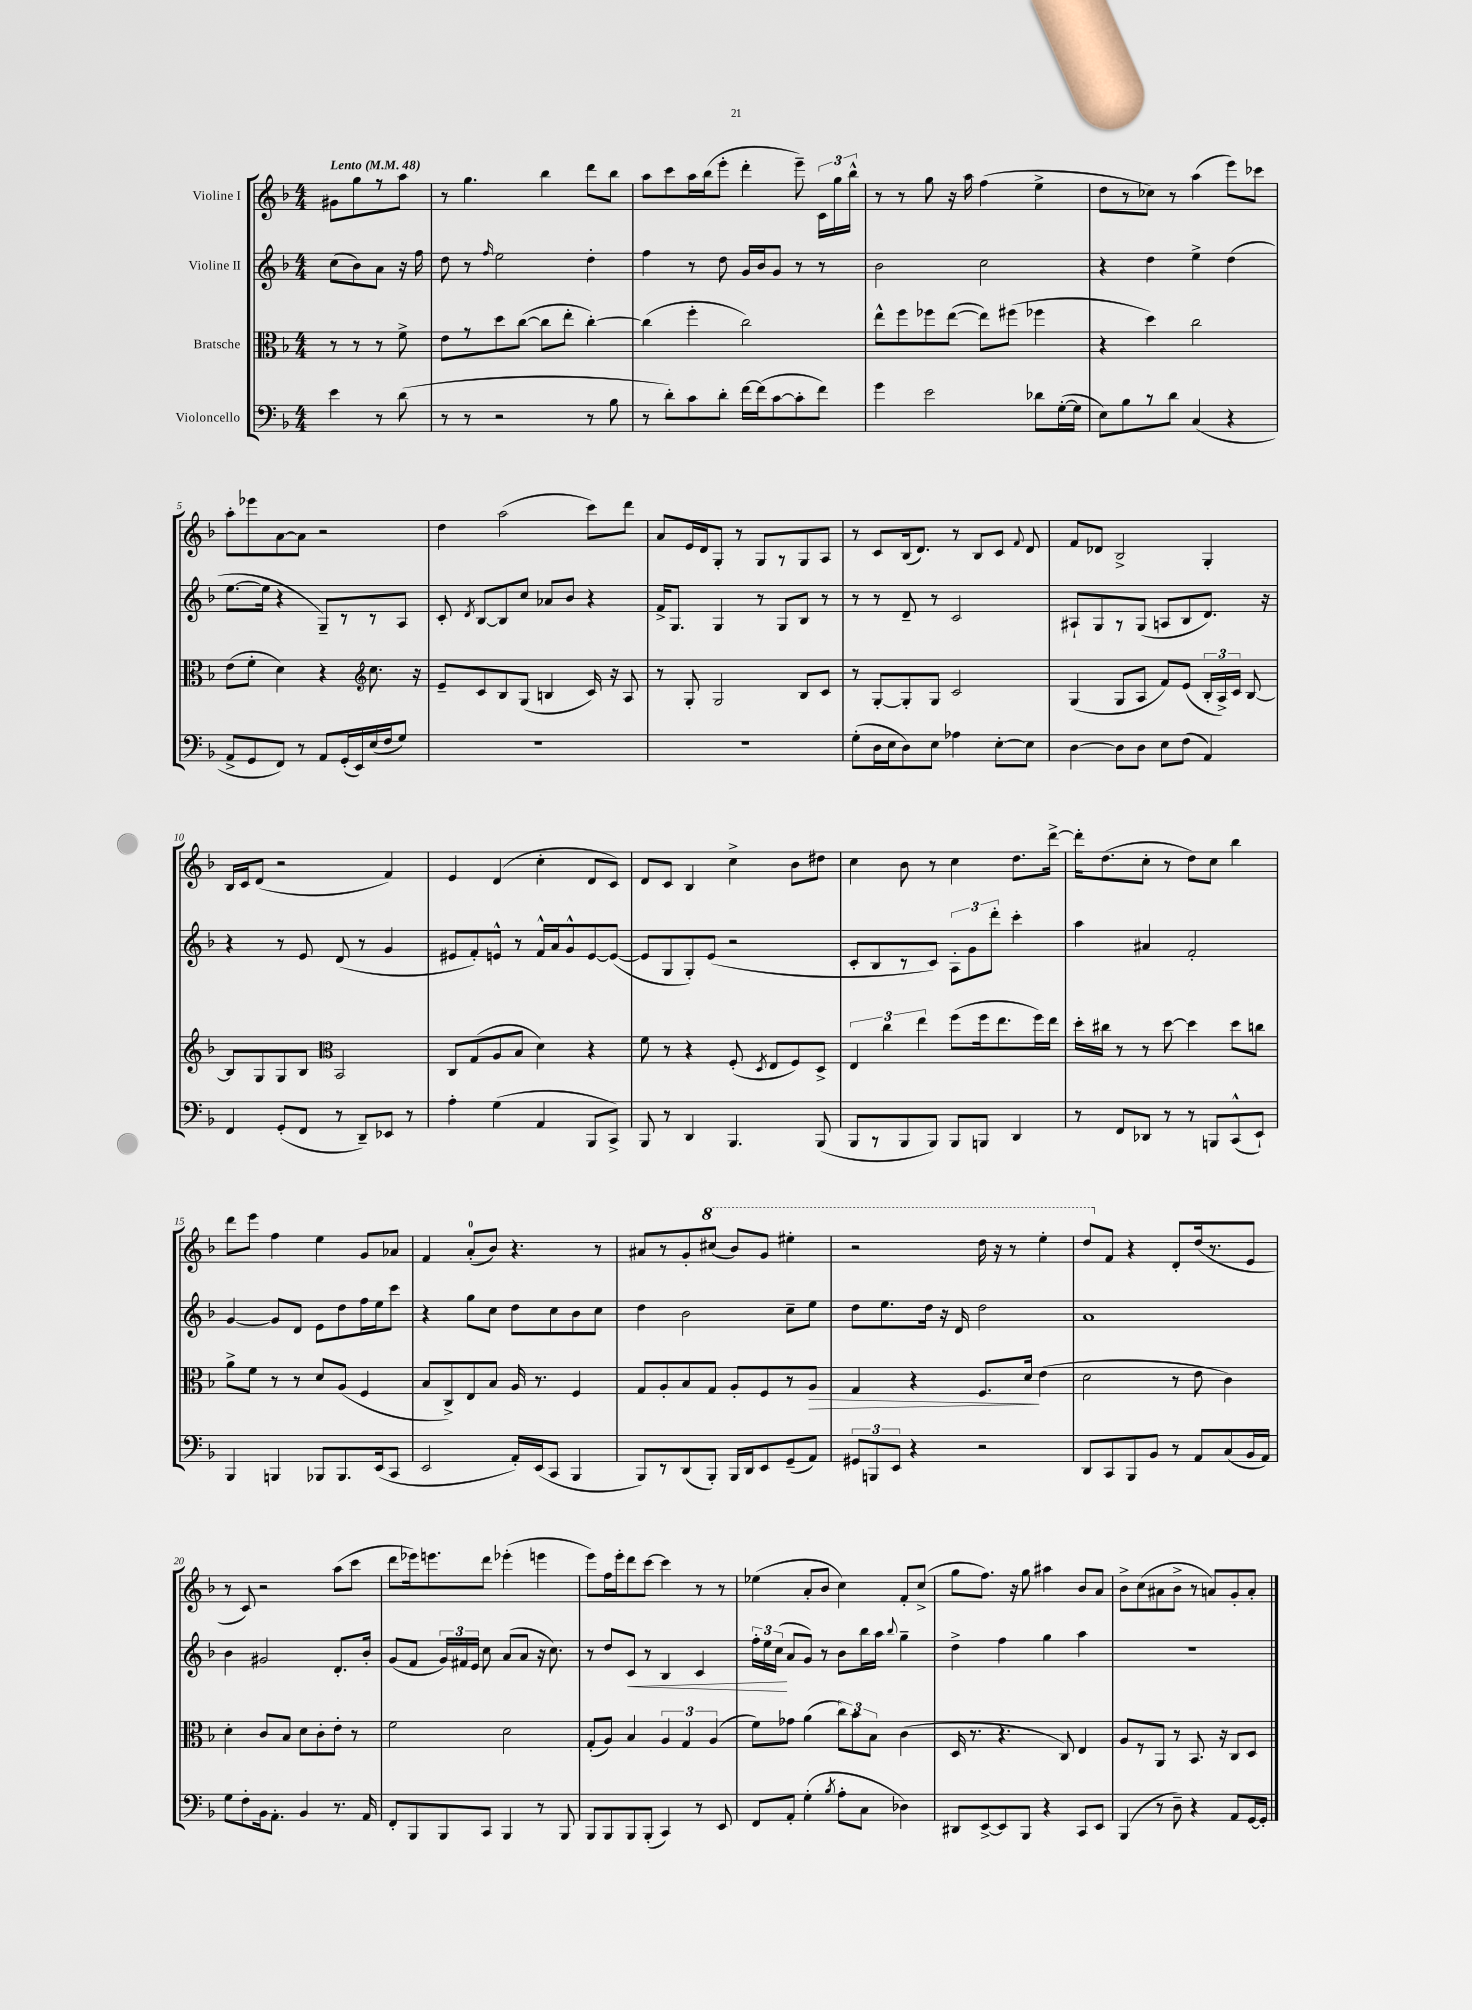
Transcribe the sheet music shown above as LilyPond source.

<<
\new StaffGroup <<
\new Staff = "s0" \with { instrumentName = "Violine I" } {
    \clef treble \key f \major \numericTimeSignature \time 4/4 \partial 2 \tempo "Lento" 4 = 48
    \autoBeamOff gis'8[ g''8 r8 a''8] |
    r8 g''4. bes''4 d'''8[ bes''8] |
    a''8[ c'''8 a''16 bes''16( e'''8]-. d'''4-. e'''8--) \tuplet 3/2 { c'16[ g''16 bes''16]-^ } |
    r8 r8 g''8 r16 a''16 f''4( e''4-> |
    d''8[ r8 ces''8]) r8 a''4( e'''8[) ces'''8] |
    a''8[-. ees'''8 a'8~ a'8] r2 |
    d''4 a''2( c'''8[) d'''8] |
    a'8[ e'16 d'16 g8]-. r8 g8[ r8 g8 a8] |
    r8 c'8[ bes16( d'8.]) r8 bes8[ c'8] \appoggiatura { f'8 } d'8 |
    f'8[ des'8] bes2-> g4-. |
    bes16[ c'16 d'8]( r2 f'4) |
    e'4 d'4( c''4-. d'8[ c'8]) |
    d'8[ c'8] bes4 c''4-> bes'8[ dis''8] |
    c''4 bes'8 r8 c''4 d''8.[ d'''16]~-> |
    d'''16[-. d''8.( c''8]-. r8 d''8[) c''8] bes''4 |
    d'''8[ e'''8] f''4 e''4 g'8[ aes'8] |
    f'4 a'8[-0-.( bes'8]) r4. r8 |
    ais'8[ r8 g'8-. \ottava #1 cis'''8]( bes''8[) g''8] eis'''4-. |
    r2 d'''16 r16 r8 e'''4-. |
    d'''8[ \ottava #0 f'8] r4 d'8[-. d''16( r8. e'8] |
    r8 c'8) r2 a''8[( c'''8] |
    d'''8[ ees'''16) e'''8. d'''8] ees'''4-.( e'''4 |
    e'''8[) f''16 e'''16-. d'''8 c'''8]~ c'''4 r8 r8 |
    ees''4( a'8[-. bes'8] c''4) f'8[-. c''8]->( |
    g''8[ f''8.]) r16 g''8 ais''4 bes'8[ a'8] |
    bes'8[-> c''8( ais'8 bes'8]-> r8 a'8[) g'8-. a'8]-. \bar "|." |
}
\new Staff = "s1" \with { instrumentName = "Violine II" } {
    \clef treble \key f \major \numericTimeSignature \time 4/4 \partial 2
    \autoBeamOff c''8[( bes'8) a'8] r16 f''16 |
    d''8 r8 \grace { f''16 } e''2 d''4-. |
    f''4 r8 d''8 g'16[ bes'16 g'8] r8 r8 |
    bes'2 c''2 |
    r4 d''4 e''4-> d''4( |
    e''8.[~ e''16] r4 g8[--) r8 r8 a8] |
    c'8-. \acciaccatura { d'8 } bes8[~ bes8 c''8] aes'8[ bes'8] r4 |
    f'16[-> g8.] g4 r8 g8[ bes8] r8 |
    r8 r8 d'8-- r8 c'2 |
    ais8[-! g8 r8 g8]( a8[ bes8 d'8.]) r16 |
    r4 r8 e'8 d'8( r8 g'4 |
    eis'8[ f'8-.) e'8]-^ r8 f'16[-^ a'16 g'8-^ e'8~ e'8]~( |
    e'8[ g8 g8-.) e'8]( r2 |
    c'8[-. bes8 r8 c'8]) \tuplet 3/2 { a8[-. g'8 d'''8]-. } c'''4-. |
    a''4 ais'4 f'2-. |
    g'4~ g'8[ d'8] e'8[ d''8 f''16 e''16 c'''8] |
    r4 g''8[ c''8] d''8[ c''8 bes'8 c''8] |
    d''4 bes'2 c''8[-- e''8] |
    d''8[ e''8. d''16] r16 d'16 d''2 |
    a'1 |
    bes'4 gis'2 d'8.[-. bes'16]-. |
    g'8[( f'8] \tuplet 3/2 { g'16[) fis'16 e'16] } c''8 a'8[( a'8] r16 c''8.) |
    r8 d''8[ c'8]\< r8 bes4 c'4 |
    \tuplet 3/2 { f''16[-. e''16 c''16]\!( } a'8[ g'8]) r8 bes'8[ bes''16 a''16] \appoggiatura { bes''8 } g''4-- |
    d''4-> f''4 g''4 a''4 |
    R1 \bar "|." |
}
\new Staff = "s2" \with { instrumentName = "Bratsche" } {
    \clef alto \key f \major \numericTimeSignature \time 4/4 \partial 2
    \autoBeamOff r8 r8 r8 f'8-> |
    e'8[ r8 d''8 c''8]~( c''8[ e''8]-. c''4~-.) |
    c''4( f''4-. c''2) |
    e''8[-^ f''8 fes''8 e''8]~( e''8[) fis''8]( fes''4 |
    r4 d''4) c''2 |
    e'8[( f'8]-. d'4) r4 \clef treble c''8. r16 |
    e'8[-- c'8 bes8 g8]( b4 c'16) r16 a8 |
    r8 g8-. g2 bes8[ c'8] |
    r8 g8[~-. g8-. g8] c'2 |
    g4( g8[ a8] f'8[) e'8]( \tuplet 3/2 { bes16[-. a16->) c'16] } bes8~ |
    bes8[ g8 g8 bes8] \clef alto bes,2 |
    c8[ g8( a8 bes8] d'4) r4 |
    f'8 r8 r4 f8-.( \acciaccatura { d8 } e8[ f8) d8]-> |
    \tuplet 3/2 { e4 c''4 e''4 } f''8[( f''16 e''8. f''16) e''16] |
    d''16[-. cis''16] r8 r8 d''8~ d''4 d''8[ c''8] |
    a'8[-> f'8] r8 r8 d'8[ a8]( f4 |
    bes8[ c8->) e8 bes8] a16 r8. f4 |
    g8[ a8-. bes8 g8] a8[-. f8 r8 a8]\> |
    g4 r4 f8.[ d'16]\! e'4( |
    d'2 r8 e'8 c'4) |
    d'4-. c'8[ bes8] d'8[ c'8-. e'8]-. r8 |
    f'2 d'2 |
    g8[-.( a8]) bes4 \tuplet 3/2 { a4 g4 a4( } |
    f'8[) ges'8] a'4( \tuplet 3/2 { c''8[) bes'8 bes8] } c'4( |
    d16 r8. r4. c8) e4 |
    a8[ r8 a,8] r8 bes,8. r16 c8[ d8] \bar "|." |
}
\new Staff = "s3" \with { instrumentName = "Violoncello" } {
    \clef bass \key f \major \numericTimeSignature \time 4/4 \partial 2
    \autoBeamOff e'4 r8 d'8( |
    r8 r8 r2 r8 bes8 |
    r8 d'8[-.) c'8 d'8]-. f'16[~ f'16( c'8~ c'8-. f'8]) |
    g'4 e'2 des'8[ g16~-.( g16] |
    e8[) bes8 r8 d'8] c4( r4 |
    a,8[-> g,8 f,8]) r8 a,8[ g,16-.( e,16) e16( f16 g8]) |
    R1 |
    R1 |
    g8[-.( d16 e16 d8) e8] aes4 e8[~-. e8] |
    d4~ d8[ d8] e8[ f8]( a,4) |
    f,4 g,8[-.( f,8] r8 d,8[--) ees,8] r8 |
    a4-. g4( a,4 bes,,8[ c,8]->) |
    bes,,8 r8 d,4 bes,,4. bes,,8( |
    bes,,8[ r8 bes,,8 bes,,8]) bes,,8[ b,,8] d,4 |
    r8 f,8[ des,8] r8 r8 b,,8[ c,8-^( e,8]-!) |
    bes,,4 b,,4 bes,,8[ bes,,8. e,16( c,8] |
    e,2 a,16[-.) e,16( c,8] bes,,4 |
    bes,,8[) r8 d,8( bes,,8]-.) bes,,16[ d,16 e,8 g,8--( a,8]) |
    \tuplet 3/2 { gis,8[ b,,8 e,8] } r4 r2 |
    d,8[ c,8 bes,,8 bes,8] r8 a,8[ c8( bes,16 a,16]) |
    g8[ f8-. bes,16 a,8.]-. bes,4 r8. a,16 |
    f,8[-. bes,,8 bes,,8 c,8] bes,,4 r8 bes,,8 |
    bes,,8[ bes,,8 bes,,8 bes,,8]-.( c,4) r8 e,8 |
    f,8[ a,8]-. g4-.( \acciaccatura { bes8 } a8[-. c8] des4) |
    dis,8[ e,8~-> e,8 bes,,8] r4 c,8[ e,8] |
    bes,,4( r8 d8--) r4 a,8[ g,16~ g,16]-. \bar "|." |
}
>>
>>
